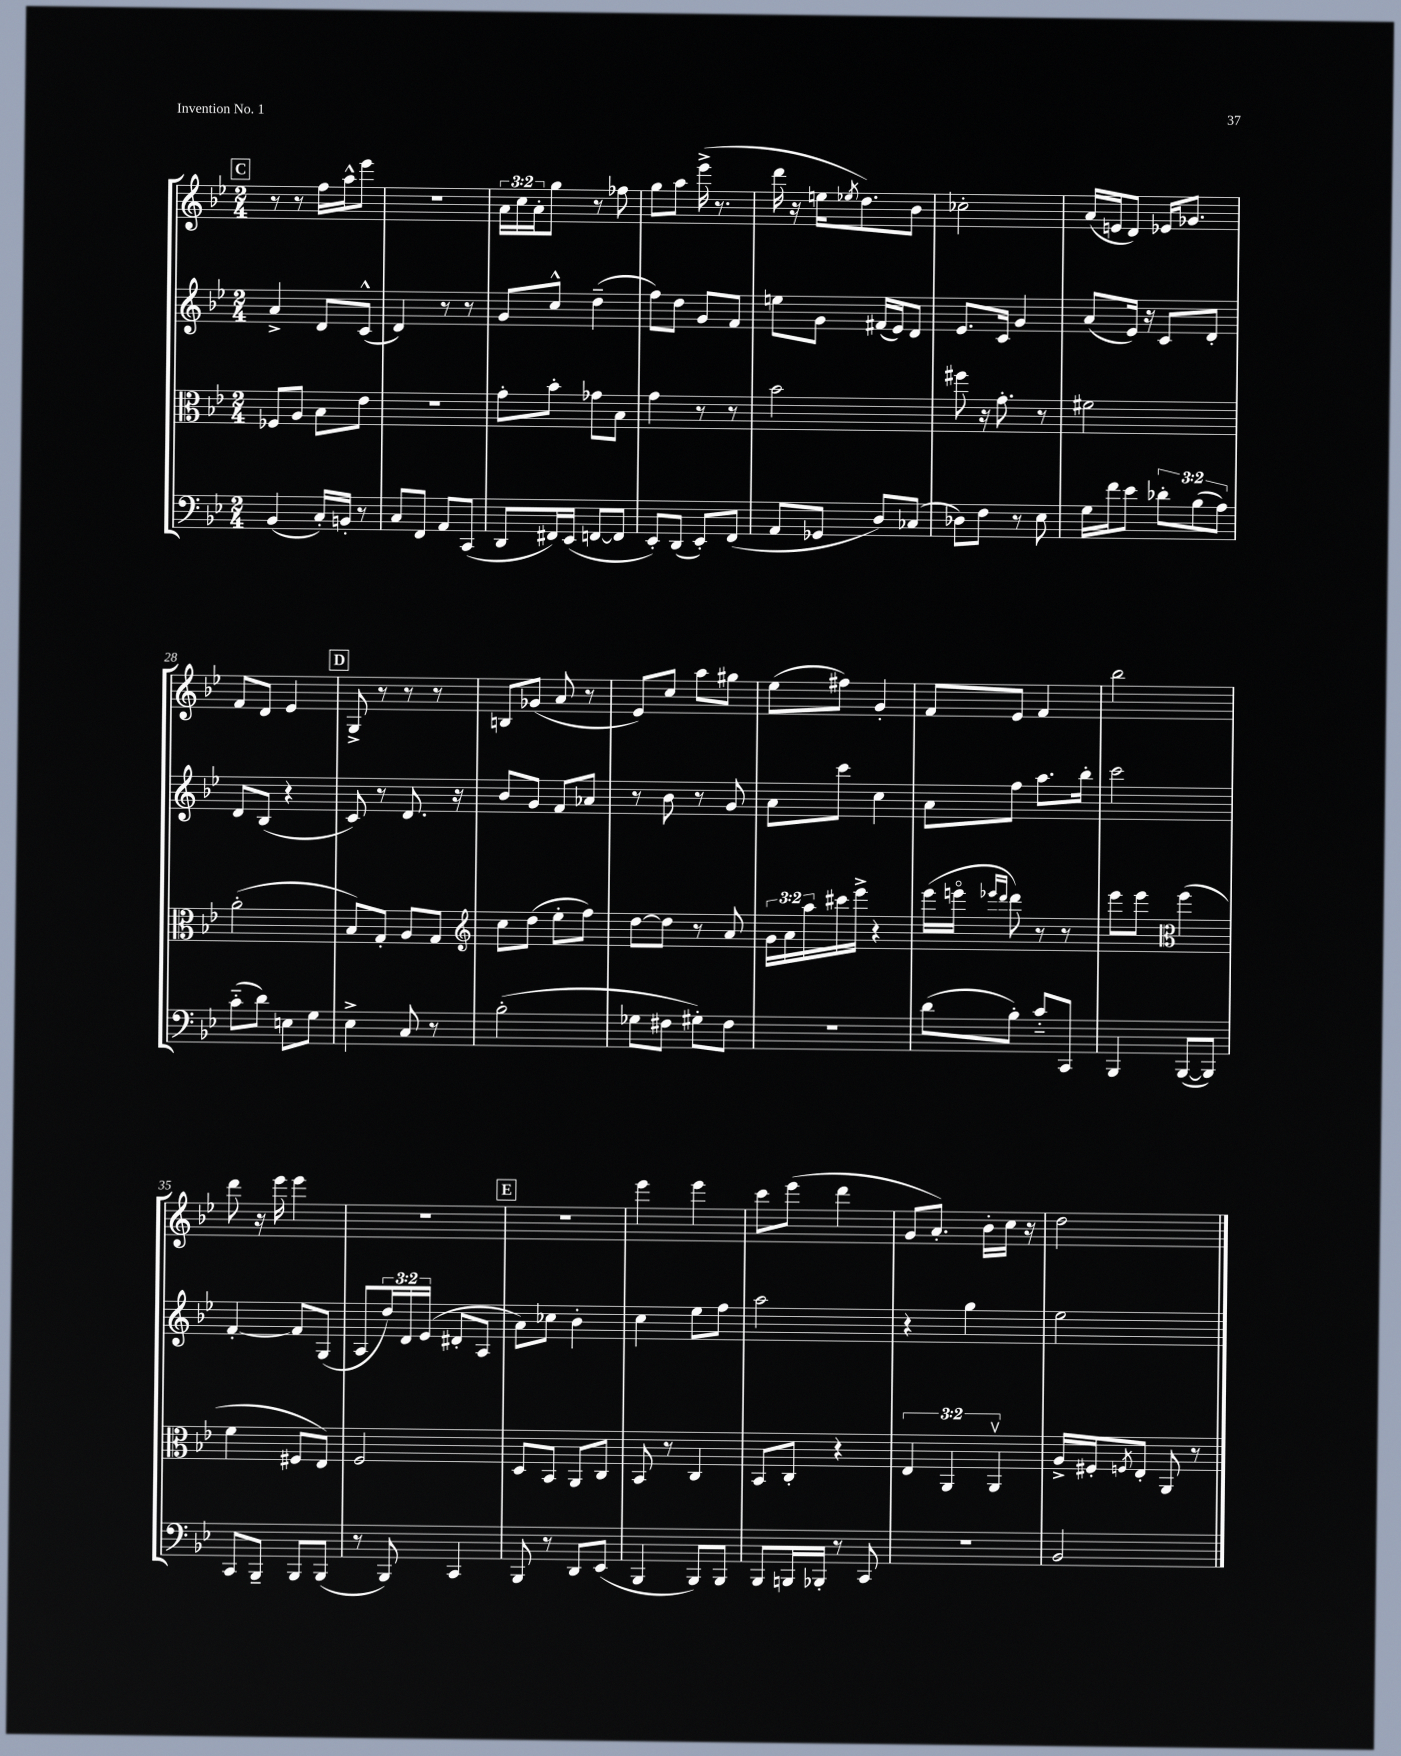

**kern	**kern	**kern	**kern
*staff4	*staff3	*staff2	*staff1
*clefF4	*clefC3	*clefG2	*clefG2
*k[b-e-]	*k[b-e-]	*k[b-e-]	*k[b-e-]
*M2/4	*M2/4	*M2/4	*M2/4
(4BB-/	8F-/L	4a^/	8r
.	8A/J	.	8r
16C'/LL)	8B-\L	8d/L	16ff\LL
16BB'/JJ	.	.	16aa^^\J
8r	8e-\J	(8c^^/J	8eee-\J
=	=	=	=
8C/L	2r	4d/)	2r
8FF/J	.	.	.
8AA/L	.	8r	.
(8CC/J	.	8r	.
=	=	=	=
8DD/L	8g'\L	8g/L	24a\LL
.	.	.	24cc\
.	.	.	24a'\J
16FF#/L)	8b-'\J	8cc^^/J	8gg\J
(16EE-/JJ	.	.	.
[8FF/L	8g-\L	(4dd~\	8r
8FF/]J	8B-\J	.	8ff-\
=	=	=	=
8EE-'/L)	4g\	8ff\L)	8gg\L
(8DD/J	.	8dd\J	8aa\J
8EE-'/L)	8r	8g/L	(16eee-^\
.	.	.	8.r
(8FF/J	8r	8f/J	.
=	=	=	=
8AA/L	2b-\	8ee\L	16ddd\
.	.	.	16r
8GG-/J	.	8g\J	16ee\LK
.	.	.	8qee-/
.	.	.	8.dd\)
8D/L)	.	(16f#/LL	.
.	.	16e-/J)	.
(8C-/J	.	8d/J	8b-\J
=	=	=	=
8D-\L)	8ff#\	8.e-/L	2cc-'\
8F\J	16r	.	.
.	8.g'\	16c/Jk	.
8r	.	4g/	.
8E-\	8r	.	.
=	=	=	=
16G\LL	2f#\	(8a/L	(16a/LL
16f\J	.	.	16e/J
8e-\J	.	16e-/Jk)	8d/J)
.	.	16r	.
12d-'\L	.	8c/L	16e-/LK
.	.	.	8.g-/J
(12B-\	.	.	.
.	.	8d'/J	.
12A\J)	.	.	.
=	=	=	=
(8c'~\L	(2a'\	8d/L	8f/L
8d\J)	.	(8B-/J	8d/J
8E\L	.	4r	4e-/
8G\J	.	.	.
=	=	=	=
4E-^\	8B-/L)	8c/)	8G^/
.	8G'/J	8r	8r
8C/	8A/L	8.d/	8r
8r	8G/J	.	8r
.	.	16r	.
=	=	=	=
*	*clefG2	*	*
(2B-'\	8cc\L	8b-/L	8B/L
.	(8dd\J	8g/J	(8g-/J
.	8ee-'\L	8f/L	8a/
.	8ff\J)	8a-/J	8r
=	=	=	=
8G-\L	[8dd\L	8r	8e-/L)
8F#\J	8dd\]J	8b-\	8cc/J
8G#'\L)	8r	8r	8aa\L
8F#\J	8a/	8g/	8gg#\J
=	=	=	=
2r	24g\LL	8a\L	(8ee-\L
.	24a\	.	.
.	24aa\	.	.
.	16ccc#\	8ccc\J	8ff#\J)
.	16eee-^\JJ	.	.
.	4r	4cc\	4g'/
=	=	=	=
(8d\L	(16eee-\LL	8a\L	8f/L
.	16eeeo\JJ	.	.
.	16qqeee-/LL	.	.
.	16qqddd/JJ	.	.
8B-'\J)	8ddd\)	8ff\J	8e-/J
8c'~/L	8r	8.aa\L	4f/
8CC/J	8r	.	.
.	.	16bb-'\Jk	.
=	=	=	=
4BBB-/	8eee-\L	2ccc\	2bb-\
.	8eee-\J	.	.
*	*clefC3	*	*
([8BBB-/L	(4ff\	.	.
8BBB-/]J)	.	.	.
=	=	=	=
8CC/L	4f\	[4f'/	8ddd\
8BBB-~/J	.	.	16r
.	.	.	16eee-\
8BBB-/L	8F#/L	8f/]L	4eee-\
(8BBB-/J	8E-/J)	(8G/J	.
=	=	=	=
8r	2F/	8A/L	2r
8BBB-/)	.	24dd/L)	.
.	.	24d/	.
.	.	(24e-/JJ	.
4CC/	.	8d#'/L	.
.	.	8A/J	.
=	=	=	=
8BBB-/	8D/L	8a\L)	2r
8r	8BB-/J	8cc-\J	.
8DD/L	8AA/L	4b-'\	.
(8EE-/J	8C/J	.	.
=	=	=	=
4BBB-/	8BB-/	4cc\	4eee-\
.	8r	.	.
8BBB-/L)	4C/	8ee-\L	4eee-\
8BBB-/J	.	8ff\J	.
=	=	=	=
8BBB-/L	8BB-/L	2aa\	8ccc\L
16BBB/L	8C'/J	.	(8eee-\J
16BBB-'/JJ	.	.	.
8r	4r	.	4ddd\
8CC/	.	.	.
=	=	=	=
2r	6E-/	4r	8g/L
.	.	.	8.a'/J)
.	6AA/	.	.
.	.	4gg\	.
.	.	.	16b-'\LL
.	6AAv/	.	.
.	.	.	16cc\JJ
.	.	.	16r
=	=	=	=
2BB-/	16A^/LL	2ee-\	2dd\
.	16F#'/J	.	.
.	8qF/	.	.
.	8E-'/J	.	.
.	8AA/	.	.
.	8r	.	.
==	==	==	==
*-	*-	*-	*-
